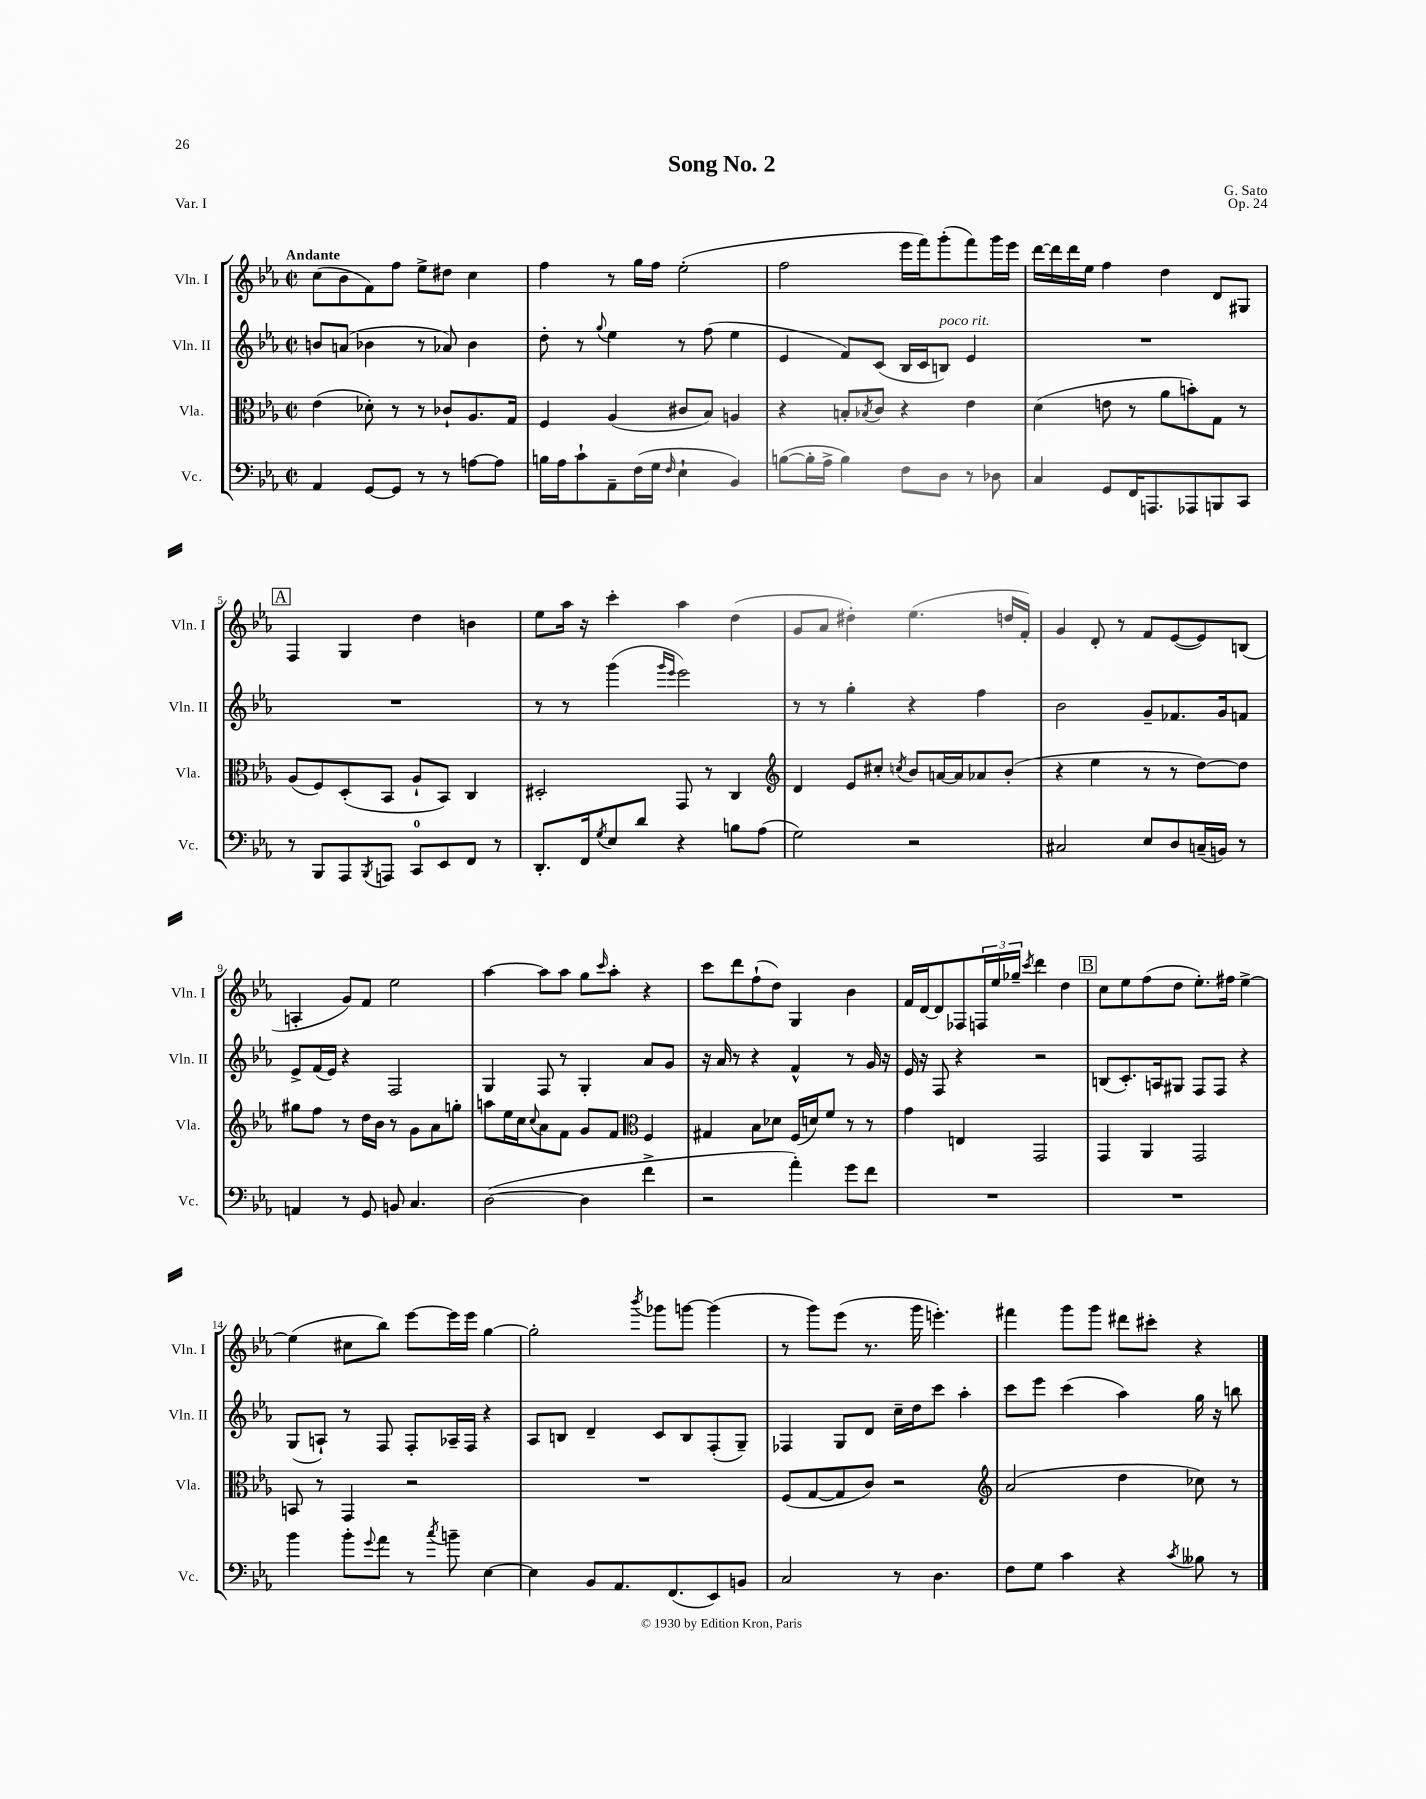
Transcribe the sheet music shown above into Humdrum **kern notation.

**kern	**kern	**kern	**kern
*part4	*part3	*part2	*part1
*staff4	*staff3	*staff2	*staff1
*I"Vc.	*I"Vla.	*I"Vln. II	*I"Vln. I
*I'Vc.	*I'Vla.	*I'Vln. II	*I'Vln. I
*clefF4	*clefC3	*clefG2	*clefG2
*k[b-e-a-]	*k[b-e-a-]	*k[b-e-a-]	*k[b-e-a-]
*M2/2	*M2/2	*M2/2	*M2/2
*met(c|)	*met(c|)	*met(c|)	*met(c|)
=1	=1	=1	=1
!	!	!	!LO:TX:a:B:t=Andante
4AA-/	(4e-\	8bn/L	(8cc\L
.	.	(8an/J	8b-\
[8GG/L	8d-X'\)	4b-X\	8f\)
8GG/J]	8r	.	8ff\J
8r	8r	8r	8ee-^\L
8r	8c-X`/L	8a-X/)	8dd#X\J
[8An\L	8.A-/	4b-\	4cc\
8A\J]	.	.	.
.	16G/Jk	.	.
=2	=2	=2	=2
16Bn\LL	4F/	8dd'\	4ff\
16A-\J	.	.	.
8c`\	.	8r	.
.	.	8qqgg/	.
8AA-~\	(4A-/	4ee-\	8r
(16F\L	.	.	16gg\LL
16G\JJ	.	.	16ff\JJ
16qqF/	.	.	.
4E-`\	8c#X/L	8r	(2ee-'\
.	8B-/J)	(8ff\	.
4BB-/)	4An/	4ee-\	.
=3	=3	=3	=3
([8Bn\L	4r	4e-/	2ff\
16B'\L]	.	.	.
16A-^\JJ	.	.	.
4B\)	8Bn'/L	8f/L)	.
.	8qB-X/	.	.
.	8c/J	(8c/J	.
8F\L	4r	16B-/LL	16eee-\LL
.	.	16c/J	16fff\J)
!	!	!LO:TX:a:i:t=poco rit.	!
8D\J	.	8Bn/J)	(8ggg'\
8r	4e-\	4e-/	8fff\)
8D-X\	.	.	16ggg\L
.	.	.	16eee-\JJ
=4	=4	=4	=4
4C/	(4d\	1r	[16ddd\LL
.	.	.	16ddd\]
.	.	.	16ddd\
.	.	.	16ee-\JJ
8GG/L	8en\	.	4ff\
16FF/K	8r	.	.
8.AAAn/	.	.	.
.	8a-\L	.	4dd\
8AAA-X/	8bn'\)	.	.
8BBBn/	8G\J	.	8d/L
8CC/J	8r	.	8G#X/J
!!LO:LB:g=z
!!LO:REH:place=s1:t=A
=5	=5	=5	=5
8r	(8A-/L	1r	4F/
8BBB-/L	8F/)	.	.
8AAA-/	(8D'/	.	4G/
8qBBB-/	.	.	.
8AAAn/J	8BB-/J	.	.
8CC/L	8A-`/L	.	4dd\
8EE-/	8BB-/J)	.	.
8FF/J	4C/	.	4bn\
8r	.	.	.
=6	=6	=6	=6
8.DD'/L	2D#X'/	8r	8ee-\L
.	.	8r	16aa-\Jk
16FF/k	.	.	16r
8qG/	.	.	.
8E-/	.	(4ggg\	4ccc'\
8d/J	.	.	.
.	.	16qqggg/LL	.
.	.	16qqeee-/JJ	.
4r	8GG/	2eee-\)	4aa-\
.	8r	.	.
8Bn\L	4C/	.	(4dd\
(8A-\J	.	.	.
=7	=7	=7	=7
*	*clefG2	*	*
2G\)	4d/	8r	8g/L
.	.	8r	8a-/J
.	8e-/L	4gg'\	4dd#X'\)
.	8cc#X'/J	.	.
.	8qccn/	.	.
2r	8b-/L	4r	(4.ee-\
.	[16an/L	.	.
.	16a/J]	.	.
.	8a-X/	4ff\	.
.	(8b-'/J	.	16ddn/LL
.	.	.	16f'/JJ)
=8	=8	=8	=8
2C#X/	4r	2b-\	4g/
.	4ee-\	.	8d'/
.	.	.	8r
8E-/L	8r	8g~/L	8f/L
8D/	8r	8.f-X/	([8e-/
(16Cn~/L	[8dd\L)	.	8e-/])
16BBn/JJ)	.	16g/k	.
8r	8dd\J]	8fn/J	(8Bn/J
!!LO:LB:g=z
=9	=9	=9	=9
4AAn/	8gg#X\L	8e-^/L	4An'/
.	8ff\J	(16f/L	.
.	.	16e-/JJ)	.
8r	8r	4r	8g/L)
8GG/	16dd\LL	.	8f/J
.	16b-\JJ	.	.
8BBn/	8r	2F/	2ee-\
4.C/	8g\L	.	.
.	8a-\	.	.
.	8ggn'\J	.	.
=10	=10	=10	=10
([2D\	8aan\L	4G/	[4aa-\
.	16ee-\L	.	.
.	16cc\J	.	.
.	8qqcc/	.	.
.	8a-\	8F/	8aa-\L]
.	8f\J	8r	8aa-\J
4D\]	8g/L	4G'/	8gg\L
.	.	.	16qqccc/
.	8f/J	.	8aa-'\J
*	*clefC3	*	*
4f^\	4F/	8a-/L	4r
.	.	8g/J	.
=11	=11	=11	=11
2r	4G#X/	16r	8ccc\L
.	.	16a-/	.
.	.	8r	8ddd\
.	8B-\L	4r	(8ff`\
.	8d-X\J	.	8dd\J)
4a-'\)	(16F/LL	4f^^/	4G/
.	16dn/J)	.	.
.	8f/J	.	.
8g\L	8r	8r	4b-\
8f\J	8r	16g/	.
.	.	16r	.
=12	=12	=12	=12
1r	4g\	16e-/	16f/LL
.	.	16r	[16d/J
.	.	8F/	8d/]
.	4En/	4r	8F-X/
.	.	.	24Fn/L
.	.	.	24ee-/
.	.	.	24gg-X~/JJ
.	.	.	8qccc/
.	2GG/	2r	4ddd\
.	.	.	4dd\
!!LO:REH:place=s1:t=B
=13	=13	=13	=13
1r	4GG/	(8Bn/L	8cc\L
.	.	8.c'/)	8ee-\
.	4AA-/	.	(8ff\
.	.	16An/k	.
.	.	8G#X/J	8dd\J
.	2GG/	8F/L	8.ee-'\L)
.	.	8F/J	.
.	.	.	16ff#X\Jk
.	.	4r	[4ee-^\
!!LO:LB:g=z
=14	=14	=14	=14
4b-\	8BBn/	(8G/L	(4ee-\]
.	8r	8An`/J)	.
8b-'\L	4GG/	8r	8cc#X\L
8qqg/	.	.	.
8a-\J	.	8F/	8bb-\J)
8r	2r	8F'/L	[8eee-\L
8qcc/	.	.	.
8bn~\	.	16A-X~/L	16eee-\L]
.	.	16F/JJ	16eee-\JJ
[4E-\	.	4r	[4gg\
=15	=15	=15	=15
4E-\]	1r	8A-/L	2gg'\]
.	.	8Bn/J	.
8BB-/L	.	4d~/	.
8.AA-/	.	.	.
.	.	.	8qbbb-/
.	.	8c/L	8ggg-X\L
(8.FF/	.	.	.
.	.	8B/	[8gggn\J
8EE-/)	.	(8F'/	(4ggg\]
8BBn/J	.	8G~/J)	.
=16	=16	=16	=16
2C/	(8F/L	4F-X/	8r
.	[8G/	.	8ggg\L)
.	8G/]	8G/L	(8eee-\J
.	8c/J)	8d/J	8.r
8r	2r	16cc~\LL	.
.	.	16dd\J	16ggg\
4.D\	.	8ccc\J	4.eeen'\)
.	.	4aa-'\	.
=17	=17	=17	=17
*	*clefG2	*	*
8F\L	(2a-/	8ccc\L	4fff#X\
8G\J	.	8eee-\J	.
4c\	.	(4ccc\	8ggg\L
.	.	.	8ggg\J
4r	4dd\	4aa-\)	8ddd#X\L
.	.	.	8ccc#X'\J
8qc/	.	.	.
8B--X\	8cc-X\)	16gg\	4r
.	.	16r	.
8r	8r	8bbn\	.
==	==	==	==
*-	*-	*-	*-
